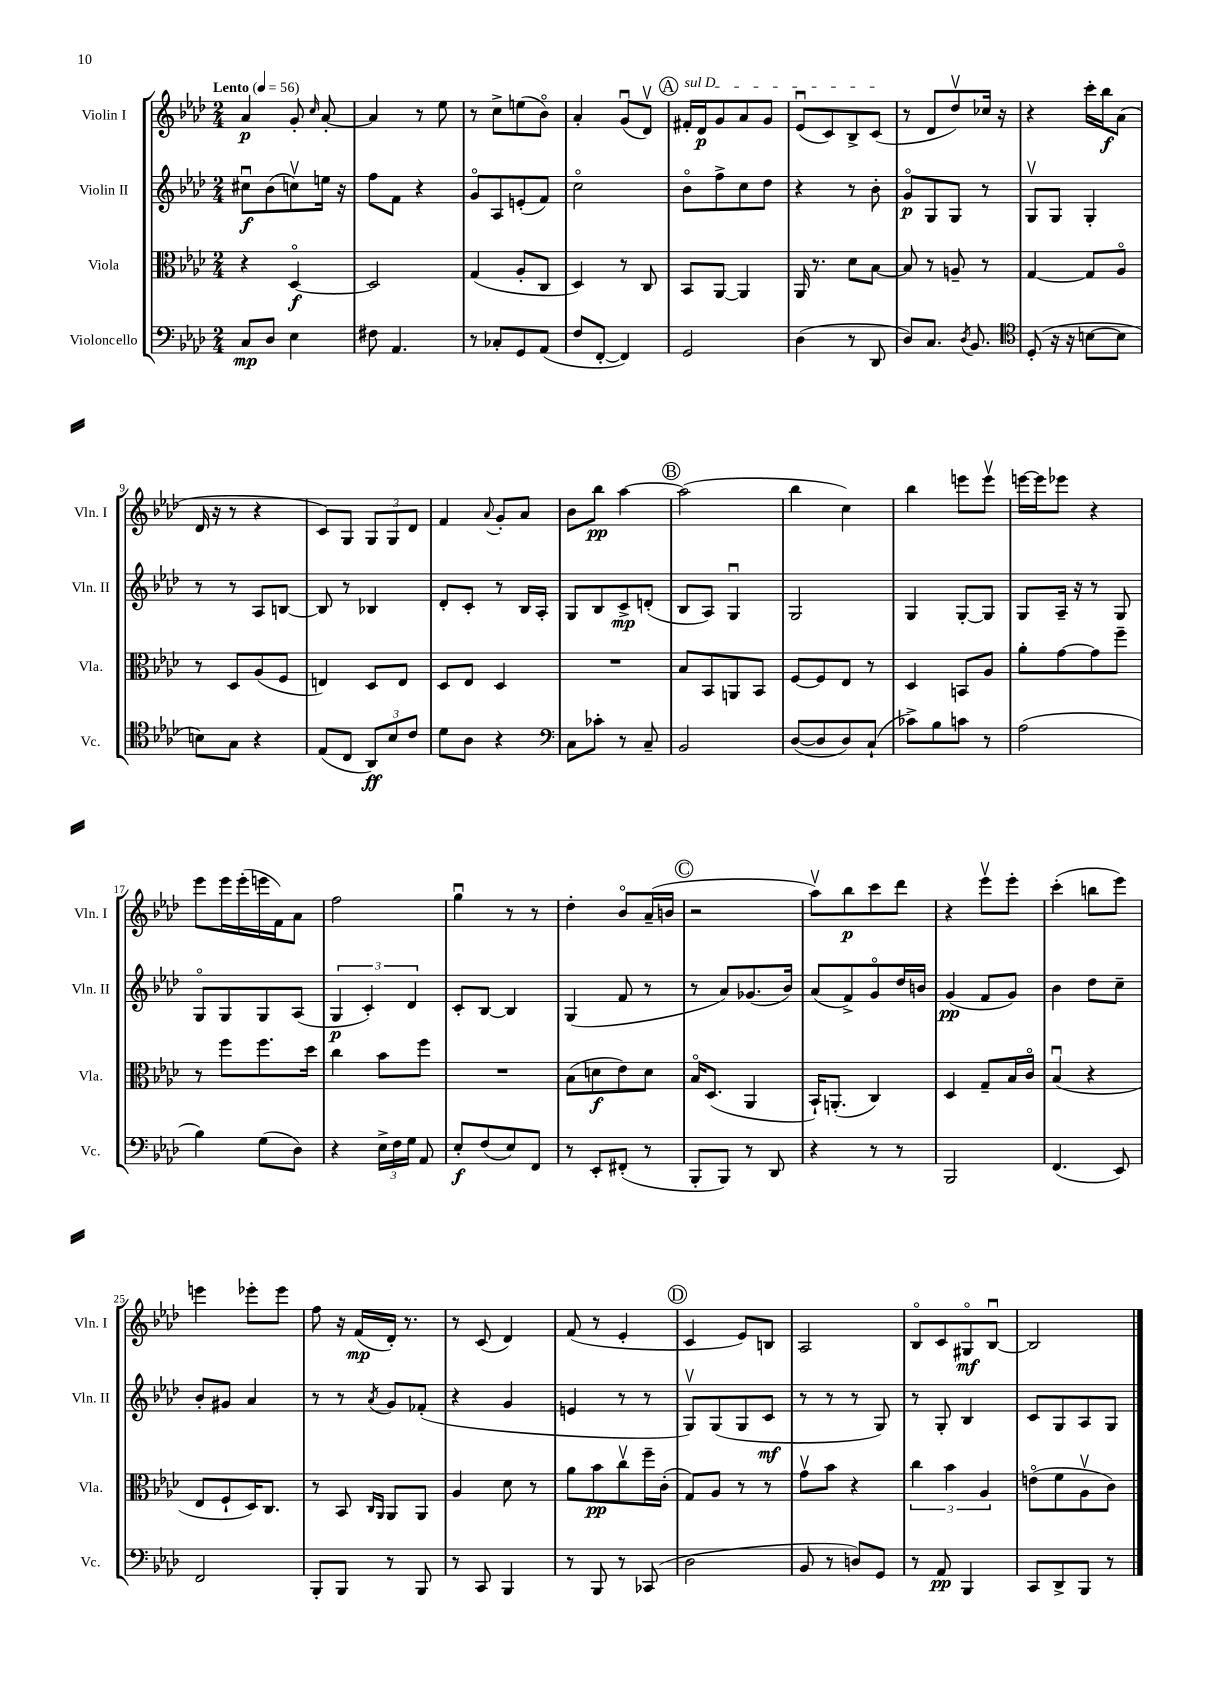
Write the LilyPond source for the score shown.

<<
\new StaffGroup <<
\new Staff = "s0" \with { instrumentName = "Violin I" shortInstrumentName = "Vln. I" } {
    \clef treble \key aes \major \numericTimeSignature \time 2/4 \tempo "Lento" 4 = 56
    \autoBeamOff aes'4\p g'8-. \grace { c''16 } aes'8~-. |
    aes'4 r8 ees''8 |
    r8 c''8[-> e''8( bes'8]\flageolet) |
    aes'4-. g'8[\downbow( des'8]\upbow) |
    \mark \markup { \circle "A" } \once \override TextSpanner.bound-details.left.text = \markup { \italic "sul D" } fis'16[-.\startTextSpan des'16\p g'8 aes'8 g'8] |
    ees'8[\downbow( c'8) bes8-> c'8]\stopTextSpan( |
    r8 des'8[ des''8\upbow) ces''16] r16 |
    r4 c'''16[-. bes''16\f aes'8]( |
    des'16 r16 r8 r4 |
    c'8[) g8] \tuplet 3/2 { g8[ g8 des'8] } |
    f'4 \appoggiatura { aes'8 } g'8[-. aes'8] |
    bes'8[ bes''8]\pp aes''4~ |
    \mark \markup { \circle "B" } aes''2( |
    bes''4 c''4) |
    bes''4 e'''8[ e'''8]\upbow |
    e'''16[~ e'''16 ees'''8] r4 |
    ees'''8[ ees'''16 ees'''16-.( e'''16 f'16) aes'8] |
    f''2 |
    g''4\downbow r8 r8 |
    des''4-. bes'8[\flageolet aes'16--( b'16] |
    \mark \markup { \circle "C" } r2 |
    aes''8[\upbow) bes''8\p c'''8 des'''8] |
    r4 ees'''8[\upbow ees'''8]-. |
    c'''4-.( b''8[ ees'''8]) |
    e'''4 ees'''8[-. ees'''8] |
    f''8 r16 f'16[\mp( des'16]-.) r8. |
    r8 c'8( des'4) |
    f'8( r8 ees'4-. |
    \mark \markup { \circle "D" } c'4 ees'8[) b8] |
    aes2 |
    bes8[\flageolet c'8 gis8\flageolet\mf bes8]~\downbow |
    bes2 \bar "|." |
}
\new Staff = "s1" \with { instrumentName = "Violin II" shortInstrumentName = "Vln. II" } {
    \clef treble \key aes \major \numericTimeSignature \time 2/4
    \autoBeamOff cis''8[\downbow\f bes'8( c''8\upbow) e''16] r16 |
    f''8[ f'8] r4 |
    g'8[\flageolet aes8 e'8-.( f'8]) |
    c''2\flageolet |
    \mark \markup { \circle "A" } bes'8[\flageolet f''8-> c''8 des''8] |
    r4 r8 bes'8-. |
    g'8[\flageolet\p g8 g8] r8 |
    g8[\upbow g8] g4-. |
    r8 r8 aes8[ b8]~ |
    b8 r8 bes4 |
    des'8[-. c'8]-. r8 bes16[ aes16]-. |
    g8[ bes8 c'8->\mp d'8]-.( |
    \mark \markup { \circle "B" } bes8[ aes8]) g4\downbow |
    g2 |
    g4 g8[~-. g8] |
    g8[ aes16]-- r16 r8 g8 |
    g8[\flageolet g8 g8 aes8]( |
    \tuplet 3/2 { g4\p c'4-.) des'4 } |
    c'8[-. bes8]~ bes4 |
    g4( f'8 r8 |
    \mark \markup { \circle "C" } r8 aes'8[) ges'8.( bes'16]) |
    aes'8[( f'8->) g'8\flageolet des''16 b'16] |
    g'4\pp( f'8[ g'8]) |
    bes'4 des''8[ c''8]-- |
    bes'8[-. gis'8] aes'4 |
    r8 r8 \acciaccatura { aes'8 } g'8[ fes'8]-.( |
    r4 g'4 |
    e'4 r8 r8 |
    \mark \markup { \circle "D" } g8[\upbow) g8( g8 c'8]\mf |
    r8 r8 r8 g8) |
    r8 g8-. bes4 |
    c'8[ g8 aes8 g8] \bar "|." |
}
\new Staff = "s2" \with { instrumentName = "Viola" shortInstrumentName = "Vla." } {
    \clef alto \key aes \major \numericTimeSignature \time 2/4
    \autoBeamOff r4 des4~\flageolet\f |
    des2 |
    g4( aes8[-. c8] |
    des4) r8 c8 |
    \mark \markup { \circle "A" } bes,8[ aes,8]~ aes,4 |
    aes,16 r8. des'8[ bes8]~ |
    bes8 r8 a8-- r8 |
    g4~ g8[ aes8]\flageolet |
    r8 des8[ aes8( f8] |
    e4) des8[ e8] |
    des8[ ees8] des4 |
    R2 |
    \mark \markup { \circle "B" } bes8[ bes,8 a,8 bes,8] |
    f8[~ f8 ees8] r8 |
    des4 b,8[ aes8] |
    aes'8[-. g'8~ g'8 f''8]-- |
    r8 f''8[ f''8. des''16] |
    c''4 bes'8[ f''8] |
    R2 |
    bes8[( d'8\f ees'8) d'8] |
    \mark \markup { \circle "C" } bes16[\flageolet des8.]( aes,4 |
    bes,16[-!) a,8.]-.( c4) |
    des4 g8[-- bes16 c'16]\flageolet |
    bes4\downbow( r4 |
    ees8[ f8-! des16) c8.] |
    r8 bes,8 \grace { c16[ aes,16] } aes,8[ aes,8] |
    aes4 des'8 r8 |
    aes'8[ bes'8\pp c''8\upbow f''16-- c'16]-.( |
    \mark \markup { \circle "D" } g8[) aes8] r8 r8 |
    g'8[\upbow bes'8] r4 |
    \tuplet 3/2 { c''4 bes'4 aes4 } |
    e'8[\flageolet( f'8 aes8\upbow c'8]) \bar "|." |
}
\new Staff = "s3" \with { instrumentName = "Violoncello" shortInstrumentName = "Vc." } {
    \clef bass \key aes \major \numericTimeSignature \time 2/4
    \autoBeamOff c8[\mp des8] ees4 |
    fis8 aes,4. |
    r8 ces8[-. g,8 aes,8]( |
    f8[ f,8]~-. f,4) |
    \mark \markup { \circle "A" } g,2 |
    des4( r8 des,8 |
    des8[) c8.] \acciaccatura { des8 } bes,8. |
    \clef tenor des8-.( r16 r16 b8[~ b8] |
    b8[) g8] r4 |
    ees8[( c8] \tuplet 3/2 { aes,8[\ff) bes8 c'8] } |
    des'8[ aes8] r4 |
    \clef bass c8[ ces'8]-. r8 c8-- |
    \mark \markup { \circle "B" } bes,2 |
    des8[~( des8 des8) c8]-!( |
    ces'8[->) bes8 c'8] r8 |
    aes2( |
    bes4) g8[( des8]) |
    r4 \tuplet 3/2 { ees16[-> f16 g16] } aes,8 |
    ees8[-.\f f8( ees8) f,8] |
    r8 ees,8[-. fis,8]-.( r8 |
    \mark \markup { \circle "C" } bes,,8[-. bes,,8]) r8 des,8 |
    r4 r8 r8 |
    bes,,2 |
    f,4.( ees,8) |
    f,2 |
    bes,,8[-. bes,,8] r8 bes,,8 |
    r8 c,8 bes,,4 |
    r8 bes,,8 r8 ces,8( |
    \mark \markup { \circle "D" } des2 |
    bes,8 r8 d8[) g,8] |
    r8 aes,8\pp bes,,4 |
    c,8[ des,8-> bes,,8] r8 \bar "|." |
}
>>
>>
